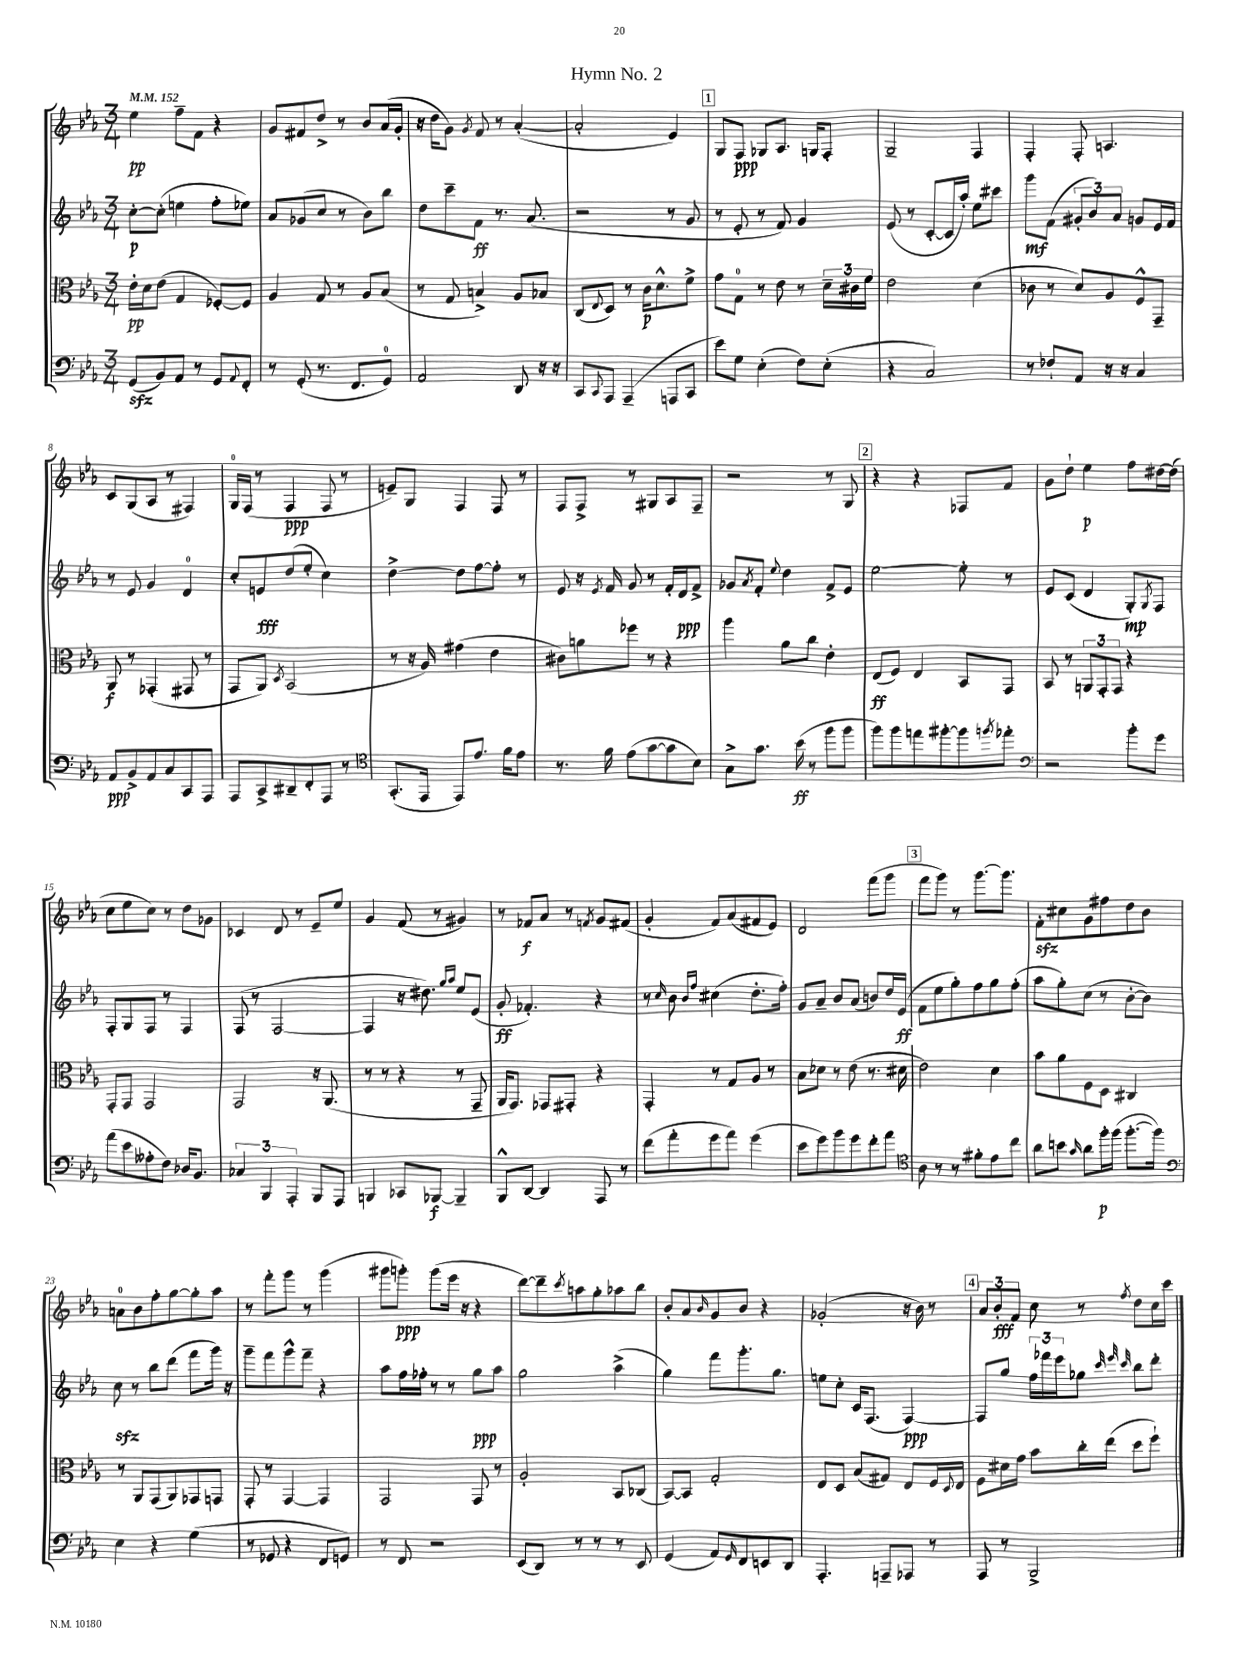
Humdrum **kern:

**kern	**kern	**kern	**kern
*staff4	*staff3	*staff2	*staff1
*clefF4	*clefC3	*clefG2	*clefG2
*k[b-e-a-]	*k[b-e-a-]	*k[b-e-a-]	*k[b-e-a-]
*M3/4	*M3/4	*M3/4	*M3/4
*MM152	*MM152	*MM152	*MM152
(8GG	16e-'	[8cc'	4ee-
.	16d	.	.
8BB-)	(8e-	(8cc']	.
8AA-	4G	4ee	8ff~
8r	.	.	8f
8GG	[8F-')	8ff'	4r
8qqAA-	.	.	.
8FF'	8F-]	8ee-)	.
=	=	=	=
8r	4A-	8a-	8g
(8GG'	.	(8g-	8f#
8.r	8G	8cc	8dd^
.	8r	8r	8r
8.FF	.	.	.
.	8A-	8b-)	8b-
8GG)	(8B-	8bb-	(16a-
.	.	.	16g'
=	=	=	=
2AA-	8r	8dd	16r
.	.	.	16dd
.	8G	8ccc~	8g)
.	.	.	8qg
.	4B^)	8f	8f
.	.	8.r	8r
8DD	8A-	.	([4a-'
.	.	(8.a-	.
16r	8B-	.	.
16r	.	.	.
=	=	=	=
8CC	(8C	2r	2a-']
8qqCC	8qqE-	.	.
8AAA-	8D)	.	.
(4AAA-~	8r	.	.
.	16c	.	.
.	8.d^^	.	.
8AAA	.	8r	4e-)
8CC	8f^	8g	.
=	=	=	=
8e-)	8g	8r	8G
8G	8G	8e-'	8F
(4E-'	8r	8r	8G-
.	8e-	8f)	8.A-
8F)	8r	4g	.
.	.	.	16G
(8E-'	24d~	.	8F'
.	24c#	.	.
.	24f	.	.
=	=	=	=
4r	2e-	(8e-	2G~
.	.	8r	.
2C)	.	[8c'	.
.	.	16c]	.
.	.	16aa-')	.
.	(4d	8ee-	4F
.	.	8ccc#	.
=	=	=	=
8r	8c-	8ggg	4F'
8F-`	8r	(8f	.
8AA-	8d)	12g#'	8F'
.	.	12b-)	.
16r	8A-	.	4.A
.	.	12a-	.
16r	.	.	.
4C	8F^^	8g	.
.	8GG~	16e-	.
.	.	16f	.
=	=	=	=
8AA-	8AA-	8r	8c
8BB-^	8r	8e-	(8G
8AA-	(4GG-'	4g	8A-
8C	.	.	8r
8CC	8GG#	4d	4F#)
8AAA-	8r	.	.
=	=	=	=
8AAA-	8GG	8cc'	16G
.	.	.	(16F
8CC^	8AA-)	8e	8r
.	8qD	.	.
8DD#~	(2BB-	(8dd	4F
8FF'	.	8ee-'	.
8AAA-	.	4cc)	8F
8r	.	.	8r
=	=	=	=
*clefC4	*	*	*
(8.GG'	8r	[4dd^	8e~)
.	16r	.	8G
16EE-	16A-)	.	.
8EE-)	(4g#	8dd]	4F
8.e-	.	[8ff	.
.	4e-	8ff']	8F
16f	.	.	.
8e-	.	8r	8r
=	=	=	=
8.r	8c#)	8e-	8F
.	8a	16r	8F^
.	.	8qe-	.
16f	.	16f	.
(8e-	8ff-	8g	8r
[8g	8r	8r	8G#
8g]	4r	16f'	8A-
.	.	16d	.
8B-)	.	8f^	8F~
=	=	=	=
8G^	4aa-	8g-	2r
.	.	8qa-	.
8.g	.	8f'	.
.	.	8qqee-	.
.	8a-	4dd	.
(16b-	.	.	.
8r	8cc	.	.
8ff	4e-'	8f^	8r
8ff	.	8e-	8G
=	=	=	=
8ff)	(8E-	[2ee-	4r
8ff	8F)	.	.
8ee	4E-	.	4r
[8ff#'	.	.	.
8ff#]	8BB-	8ee-']	8F-
8qff	.	.	.
8ee-'	8GG	8r	8f
=	=	=	=
*clefF4	*	*	*
2r	8BB-	8e-	8g
.	8r	(8c	8dd`
.	12AA	4d	4ee-
.	12GG'	.	.
.	12GG	.	.
8b-'	4r	8G')	8ff
.	.	8qG	.
8g	.	8F	[16dd#
.	.	.	(16dd#]
=	=	=	=
(8a-	8GG'	8F'	8cc
8e-	8GG	8G	8ee-
8A--'	2GG	8F	8cc)
8F)	.	8r	8r
16D-	.	4F	8dd
8.BB-	.	.	.
.	.	.	8g-
=	=	=	=
6C-	2GG	(8F	4c-
.	.	8r	.
6BBB-	.	.	.
.	.	[2F	8d
6AAA-'	.	.	.
.	.	.	8r
8BBB-	16r	.	8e-~
.	(8.AA-	.	.
8AAA-	.	.	8ee-
=	=	=	=
4BBB	8r	4F]	4g
.	8r	.	.
8CC-	4r	16r	(8f
.	.	8.dd#)	.
[8BBB-	.	.	8r
.	.	16qqgg	.
.	.	16qqaa-	.
4BBB-~]	8r	8ee-	4g#)
.	8GG~	(8e-	.
=	=	=	=
8BBB-^^	16AA-	8g'	8r
.	8.GG)	.	.
[8DD	.	4.f-')	8f-
4DD]	8GG-	.	8a-
.	8GG#'	.	8r
.	.	.	8qf
8AAA-	4r	4r	8g
8r	.	.	(8f#
=	=	=	=
(8f	4GG'	8r	4g'
.	.	16qqcc	.
8a-'	.	8b-	.
.	.	16qqb-	.
.	.	16qqff	.
8g	8r	(4cc#	8f)
8a-)	8G	.	(8a-
(4g	8A-	8.dd'	8f#
.	8r	.	8e-)
.	.	16ff')	.
=	=	=	=
8e-	8B-	8g	2d
8g)	8d-	8a-~	.
8b-	8r	8b-	.
8g	(8e-	(8a-	.
8f'	8.r	8b)	(8fff
8a-	.	16dd	8ggg
.	16d#	(16e-	.
=	=	=	=
*clefC4	*	*	*
8A-	2e-)	8f	8fff
8r	.	8ee-	8ggg)
8r	.	8gg')	8r
8f#'	.	8ff	[8.ggg
8e-	4d	8gg	.
.	.	.	8.ggg]
8cc	.	(8ff'	.
=	=	=	=
8a-	8b-	8aa-	8f'
8b	8a-	8gg')	8cc#
16qqg	.	.	.
8a-	8F	(8cc	8g
16ff'	8D	8r	8ff#
(16ff	.	.	.
[8.ff'	4C#	[8b-'	8dd
.	.	8b-])	8b-
16ff])	.	.	.
=	=	=	=
*clefF4	*	*	*
4E-	8r	8cc	8a
.	8AA-	8r	8b-
4r	(8GG	8bb-	8ff'
.	8AA-)	(8ddd	[8gg
(4G	8GG-	8fff	8gg']
.	8GG	16ggg)	8aa-
.	.	16r	.
=	=	=	=
8r	8GG'	8ggg~	8r
8GG-	8r	8fff	8fff'
4r	[4GG	8ggg^^	8ggg
.	.	8fff~	8r
8FF	4GG]	4r	(4ggg
8GG)	.	.	.
=	=	=	=
8r	2GG	8aa-	8ggg#
8FF	.	16ff	8ggg')
.	.	16ff-'	.
2r	.	8r	(8ggg
.	.	8r	16eee-
.	.	.	16r
.	8GG	8gg	4r
.	8r	8aa-	.
=	=	=	=
(8EE-	2A-'	2gg	[8ddd)
8DD)	.	.	8ddd~]
.	.	.	8qccc
8r	.	.	8aa
8r	.	.	8gg'
8r	8BB-	(4aa-^	8aa-
8EE-	(8C-	.	8bb-
=	=	=	=
(4GG	[8BB-)	4gg)	8b-'
.	8BB-]	.	8a-
.	.	.	16qqb-
8AA-)	2G'	8fff	8g
16qqGG	.	.	.
8FF	.	8.ggg'	8b-
8EE	.	.	4r
.	.	8.gg	.
8DD	.	.	.
=	=	=	=
4.AAA-'	8E-	8ee	(2g-'
.	8D	8cc'	.
.	(8B-	16c	.
.	.	(8.F	.
8AAA~	8G#)	.	.
8AAA-	8E-	[4F)	16r
.	.	.	16b-)
8r	16F	.	8r
.	8qqD	.	.
.	16E-	.	.
=	=	=	=
8AAA-	8F	8F]	12a-
.	.	.	12b-'
8r	16d#	8gg	.
.	.	.	12f
.	16g	.	.
2BBB-^	8b-	24ff	8cc
.	.	24fff-	.
.	.	24eee-	.
.	16cc'	8gg-	8r
.	(16ee-	.	.
.	.	32qqccc	.
.	.	32qqeee-	.
.	.	32qqccc	8qff
.	8dd	8bb-	8dd
.	8ff`)	8ddd'	16cc
.	.	.	16ccc
==	==	==	==
*-	*-	*-	*-
